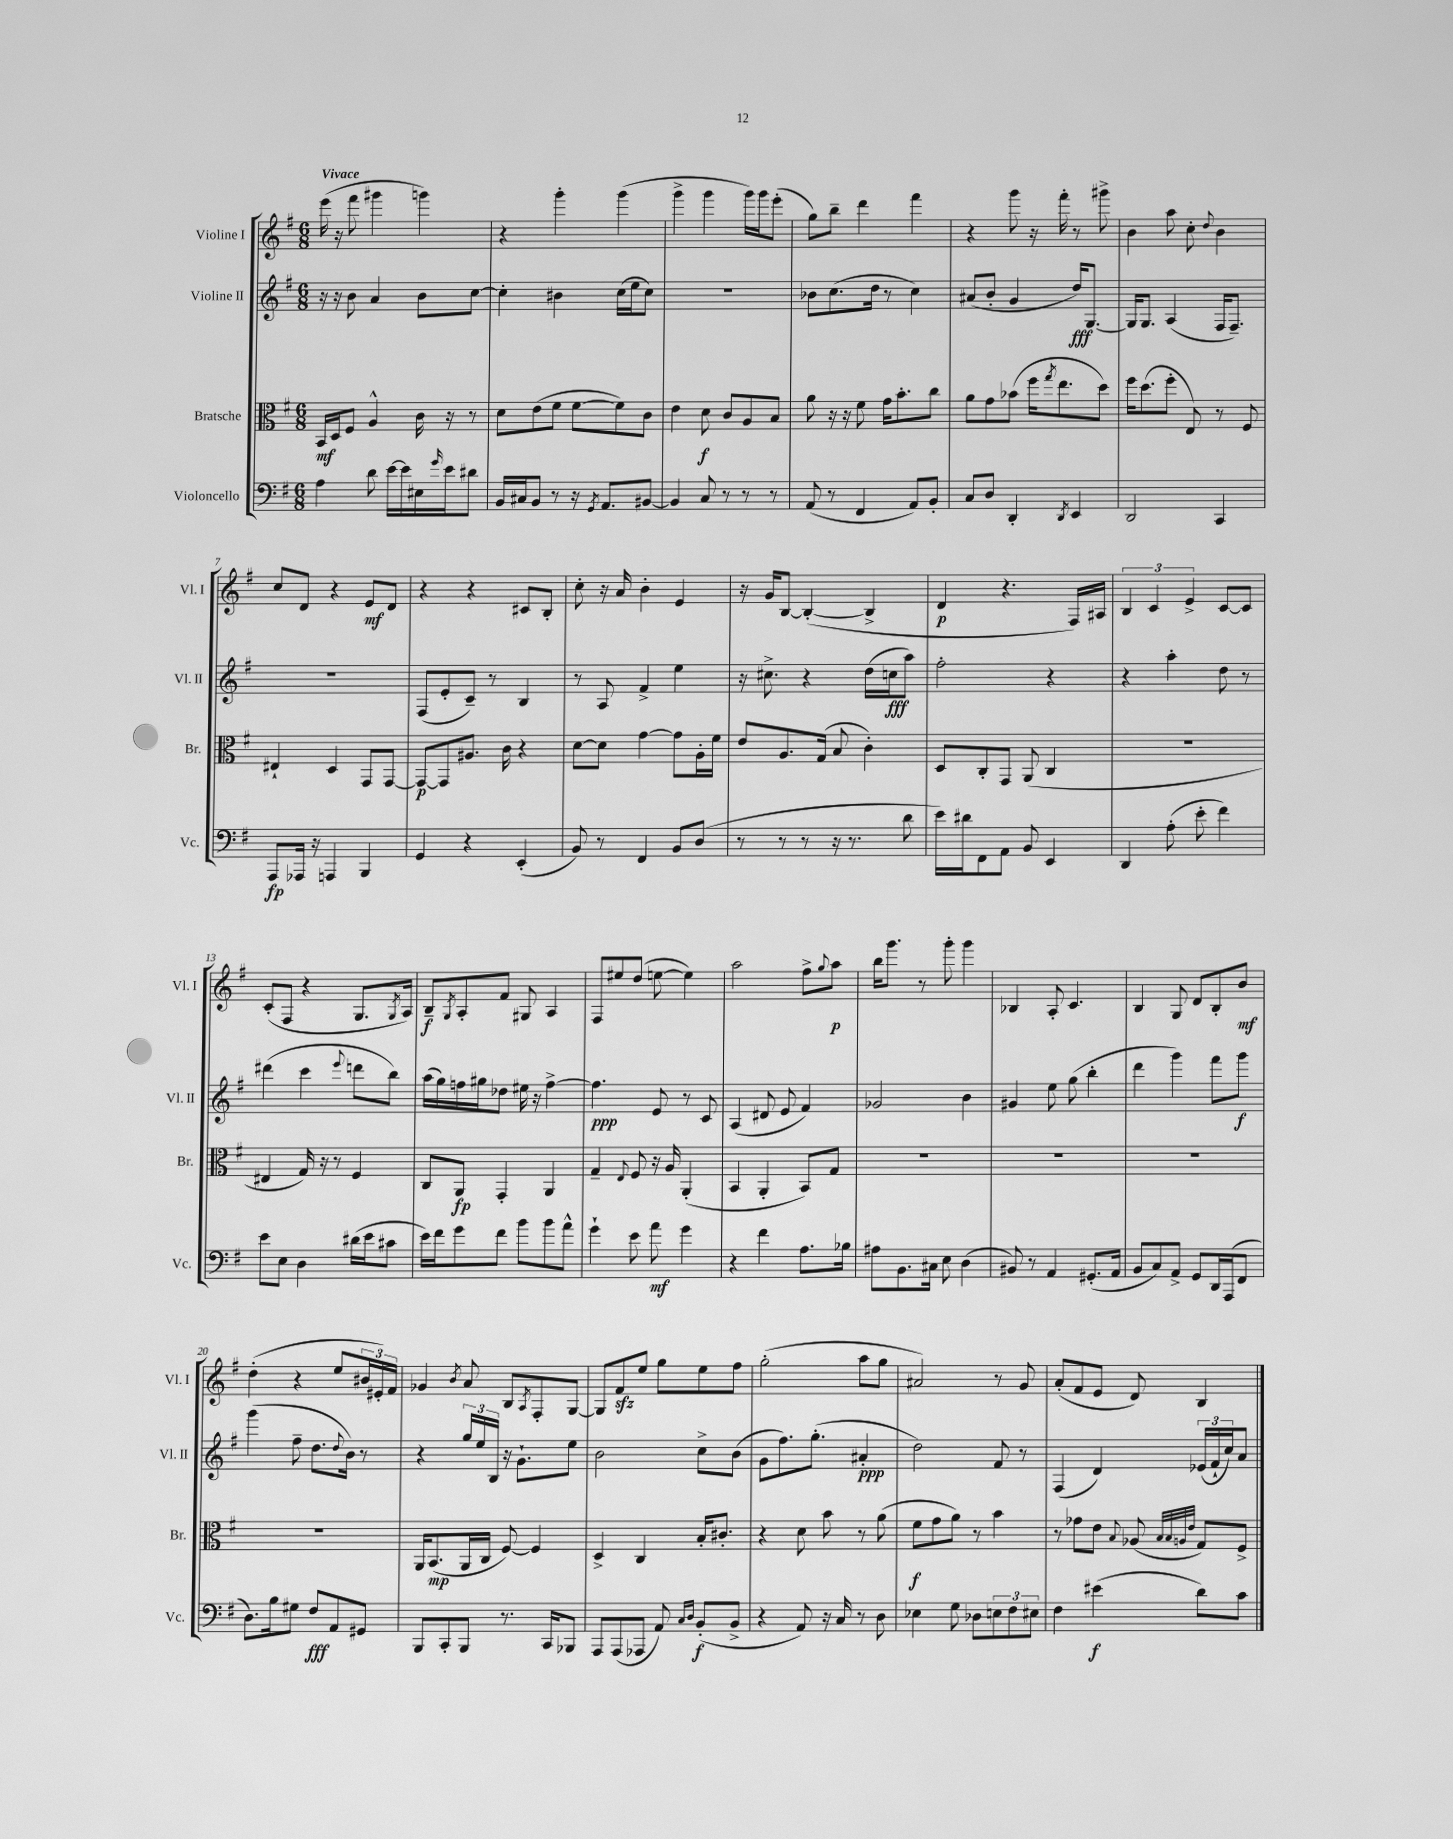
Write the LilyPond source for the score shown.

<<
\new StaffGroup <<
\new Staff = "s0" \with { instrumentName = "Violine I" shortInstrumentName = "Vl. I" } {
    \clef treble \key g \major \numericTimeSignature \time 6/8 \tempo "Vivace"
    e'''16( r16 fis'''8 gis'''4 g'''4) |
    r4 g'''4-. g'''4( |
    g'''4-> g'''4 g'''16) g'''16 e'''8-.( |
    g''8) b''8-- d'''4 fis'''4 |
    r4 g'''8 r16 fis'''16-. r8 gis'''8-> |
    b'4 a''8 c''8-. \appoggiatura { d''8 } b'4 |
    c''8 d'8 r4 e'8\mf d'8 |
    r4 r4 cis'8 b8-. |
    c''8-. r16 a'16 b'4-. e'4 |
    r16 g'16 b8~ b4~-.( b4-> |
    d'4\p r4. fis16) ais16 |
    \tuplet 3/2 { b4 c'4 e'4-> } c'8~ c'8 |
    c'8-.( fis8 r4 g8. \acciaccatura { g8 } a16) |
    b8--\f \acciaccatura { g8 } a8-. fis'8 gis8 a4 |
    fis8 eis''8 d''8( e''8~ e''4) |
    a''2 fis''8-> \appoggiatura { g''8 } a''8\p |
    b''16 g'''8. r8 g'''8-. g'''4 |
    bes4 a8-. c'4. |
    b4 g8 d'8 b8-. b'8\mf |
    d''4-.( r4 e''8 \tuplet 3/2 { bis'16 eis'16-.) fis'16 } |
    ges'4 \acciaccatura { b'8 } a'8 b8 \acciaccatura { a8 } fis8-. g8~ |
    g8 fis'8\sfz e''8 g''8 e''8 fis''8 |
    g''2-.( a''8 g''8 |
    ais'2) r8 g'8 |
    a'8-.( fis'8 e'8 d'8) b4 \bar "|." |
}
\new Staff = "s1" \with { instrumentName = "Violine II" shortInstrumentName = "Vl. II" } {
    \clef treble \key g \major \numericTimeSignature \time 6/8
    r16 r16 b'8 a'4 b'8 c''8~ |
    c''4-. bis'4 c''16( e''16 c''8) |
    R2. |
    bes'8 c''8.( d''16 r8 c''4) |
    ais'8( b'8-. g'4 d''16\fff) g8.~ |
    g16 g8. a4( fis16 fis8.--) |
    r2. |
    fis8( e'8-. c'8--) r8 b4 |
    r8 a8 fis'4-> e''4 |
    r16 cis''8.-> r4 d''16( c''16\fff a''8) |
    fis''2-. r4 |
    r4 a''4-. d''8 r8 |
    dis'''4( c'''4 \appoggiatura { e'''8 } d'''8 b''8) |
    a''16( g''16) f''16 gis''16 des''8 eis''16 r16 f''4~-> |
    f''4.\ppp e'8 r8 c'8 |
    a4( dis'8 e'8 fis'4) |
    ges'2 b'4 |
    gis'4 e''8 g''8( b''4-. |
    d'''4 g'''4) fis'''8 g'''8\f |
    g'''4( fis''8-- d''8. \appoggiatura { d''8 } b'16) r8 |
    r4 \tuplet 3/2 { g''16 e''16 b16 } r16 g'8.-! e''8 |
    b'2 c''8-> b'8( |
    g'8 fis''8.) g''8.-.( ais'4-.\ppp |
    d''2) fis'8 r8 |
    fis4( d'4) \tuplet 3/2 { ees'16( fis'16-! c''16) } a'8 \bar "|." |
}
\new Staff = "s2" \with { instrumentName = "Bratsche" shortInstrumentName = "Br." } {
    \clef alto \key g \major \numericTimeSignature \time 6/8
    b,16\mf d16 fis8 a4-^ c'16 r16 r8 |
    d'8 e'8( fis'8 fis'8~ fis'8) c'8 |
    e'4 d'8\f c'8 a8 b8 |
    a'8 r16 r16 fis'8 g'16 b'8.-. c''8 |
    a'8 g'8 bes'8( fis''16 \acciaccatura { g''8 } e''8. d''8) |
    fis''16 d''8.( fis''8-. e8) r8 fis8 |
    eis4-! d4 g,8 g,8~ |
    g,8~\p g,8 ais8. c'16 r4 |
    d'8~ d'8 g'4~ g'8 a16-. fis'16 |
    e'8 a8. g16( b8 c'4-.) |
    d8 c8-. g,8 a,8( c4 |
    R2. |
    eis4 g16) r16 r8 fis4 |
    c8 a,8\fp g,4-. a,4 |
    g4-- \appoggiatura { e8 } fis8 r16 a16 a,4-.( |
    b,4 a,4-. b,8) g8 |
    R2. |
    R2. |
    R2. |
    R2. |
    a,16 b,8.\mp( a,16 c16 fis8~) fis4 |
    d4-> c4 b16-. cis'8.-. |
    r4 d'8 b'8 r8 a'8( |
    fis'8\f g'8 a'8) r8 b'4 |
    r8 ges'8 e'8 \appoggiatura { b8 } aes8( \grace { b32 b32 a32 e'32 } g8) fis8-> \bar "|." |
}
\new Staff = "s3" \with { instrumentName = "Violoncello" shortInstrumentName = "Vc." } {
    \clef bass \key g \major \numericTimeSignature \time 6/8
    a4 d'8 e'16~ e'16 eis16 \grace { g'16 } e'16 dis'8 |
    b,16 cis16 b,8 r8 r16 \acciaccatura { g,8 } a,8. bis,8~ |
    bis,4 c8 r8 r8 r8 |
    a,8( r8 fis,4 a,8) b,8-. |
    c8 d8 d,4-. \acciaccatura { d,8 } e,4 |
    d,2 c,4 |
    a,,8\fp aes,,16 r16 a,,4 b,,4 |
    g,4 r4 e,4-.( |
    b,8) r8 fis,4 b,8 d8( |
    r8 r8 r8 r16 r8. d'8 |
    e'16) dis'16 fis,8 a,8 b,8 e,4 |
    d,4 a8-.( e'8-. fis'4) |
    e'8 e8 d4 dis'16( e'16 cis'8 |
    e'16) fis'16 g'8 fis'8 b'8 b'8 a'8-^ |
    g'4-! e'8 a'8\mf g'4 |
    r4 fis'4 a8. bes16 |
    ais8 b,8. cis16 e8 d4( |
    bis,8) r8 a,4 gis,8.-.( a,16 |
    b,8 c8) a,8-> g,8 d,16 a,,16( fis,8 |
    d8.) b16 gis8 fis8\fff a,8 gis,8 |
    b,,8 c,8-. b,,8 r8. c,16 bes,,8 |
    a,,8 a,,8( aes,,8 a,8) \grace { c16 d16 } b,8-.\f( b,8-> |
    r4 a,8) r16 c16 r8 d8 |
    ees4 g8 des8 \tuplet 3/2 { e8 fis8 eis8 } |
    fis4 eis'4\f( d'8) c'8 \bar "|." |
}
>>
>>
